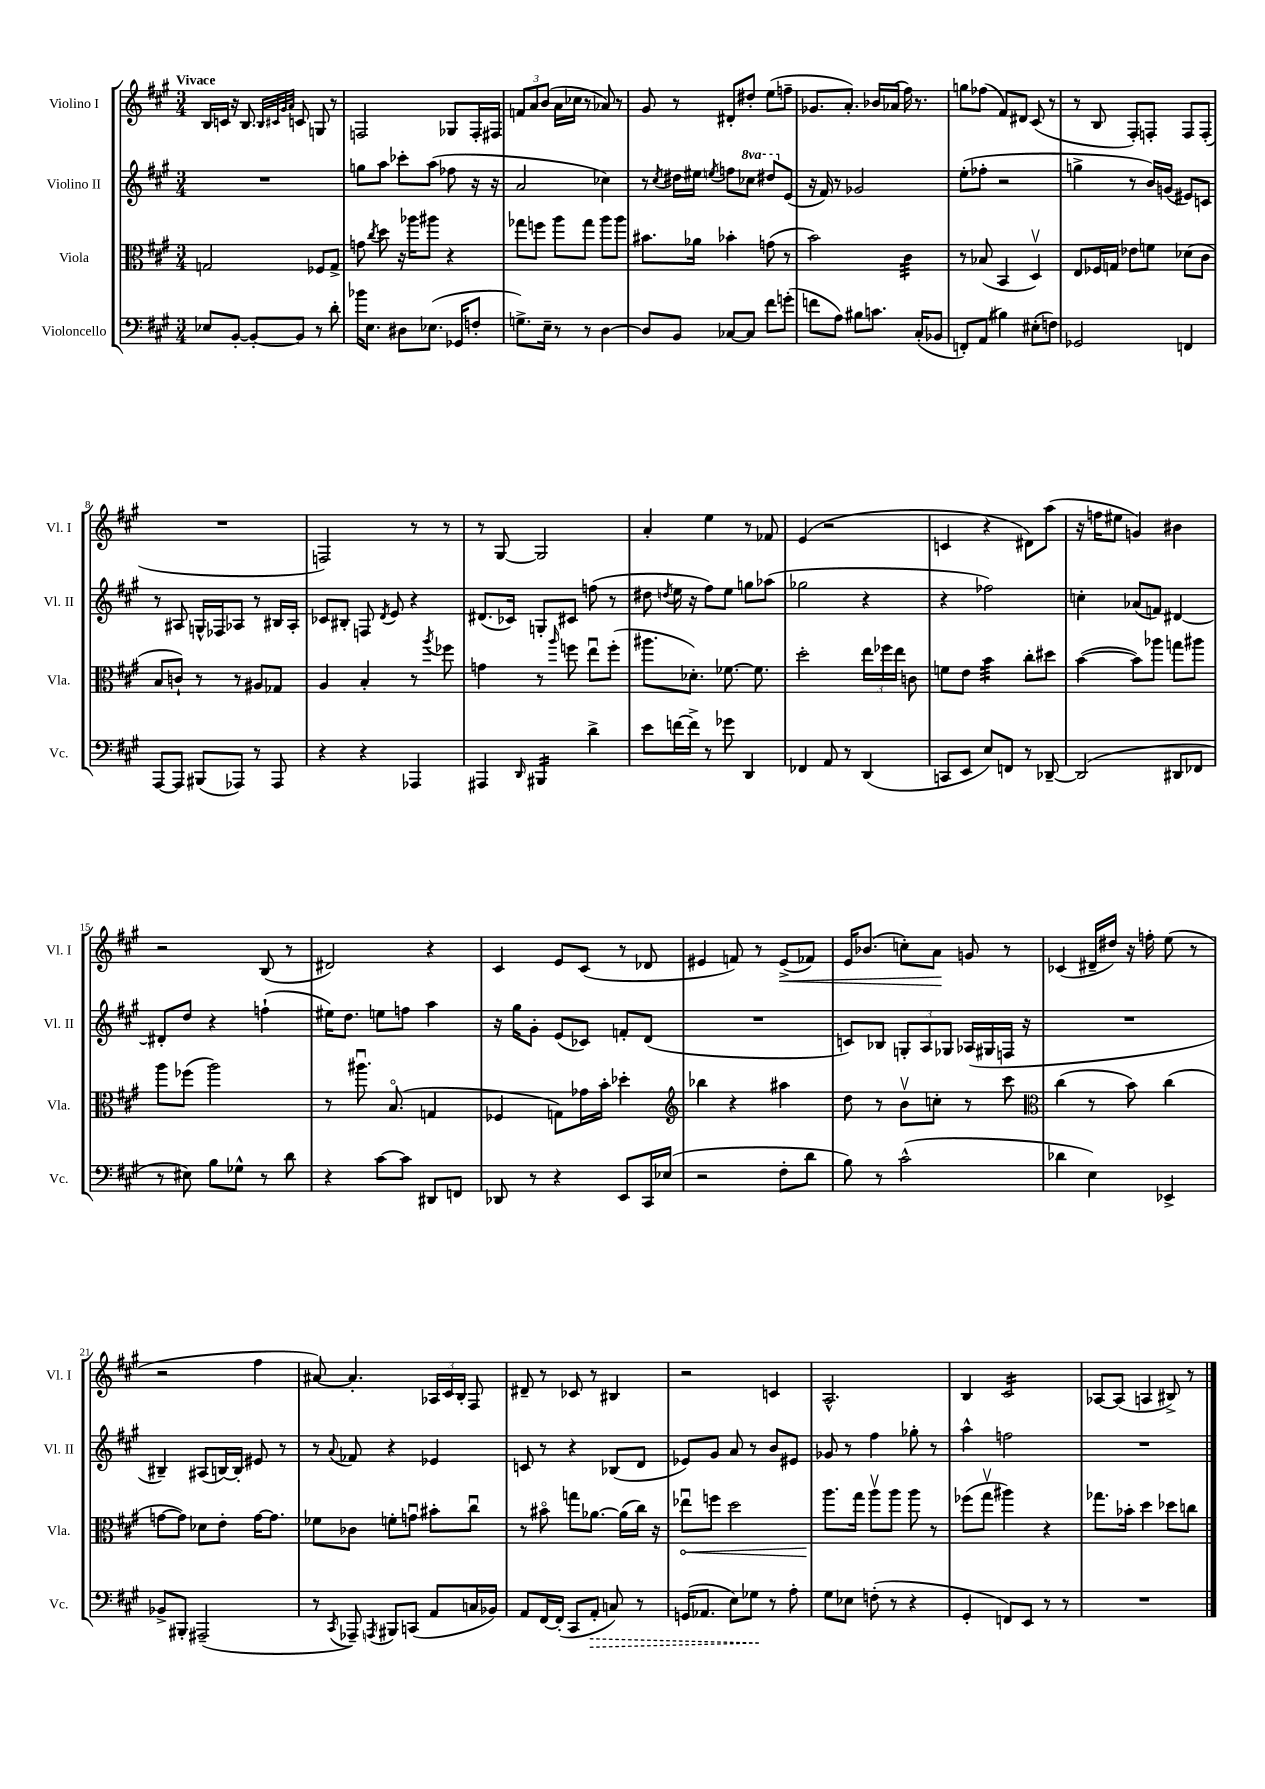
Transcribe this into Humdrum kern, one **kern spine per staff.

**kern	**kern	**kern	**kern
*staff4	*staff3	*staff2	*staff1
*clefF4	*clefC3	*clefG2	*clefG2
*k[f#c#g#]	*k[f#c#g#]	*k[f#c#g#]	*k[f#c#g#]
*M3/4	*M3/4	*M3/4	*M3/4
8E-/L	2G/	2.r	16B/LL
.	.	.	16c/JJ
[8BB'/J	.	.	16r
.	.	.	8.B/
8BB'/_L	.	.	.
.	.	.	32qqB/LLL
.	.	.	32qqc#/
.	.	.	32qqg#/
.	.	.	32qqa/JJJ
8BB/]J	.	.	8c/
8r	8F-/L	.	8G/
8d'\	8G^/J	.	8r
=	=	=	=
16b-\LK	8g\	8gg\L	2F/
8.E\J	.	.	.
.	8qcc#/	.	.
.	8dd\	8aa\J	.
8D#\L	16r	8ccc-'\L	.
.	16aa-\LK	.	.
(8.E-\J	8aa#\J	(8aa\J	.
.	4r	8ff-\	8G-/L
16GG-/LK	.	.	.
8F'/J	.	16r	16F'/L
.	.	16r	16F#/JJ
=	=	=	=
8.G^\L)	8gg-\L	2a/	12f/L
.	.	.	12a/
.	8ff\J	.	.
.	.	.	(12b/J
16E~\Jk	.	.	.
8r	8aa\L	.	16a\LL
.	.	.	16cc-\JJ
8r	8gg-\J	.	8r
[4D\	8aa\L	4cc-\)	8a-/)
.	8aa\J	.	8r
=	=	=	=
8D/]L	8.b#\L	8r	8g#/
.	.	8qcc#/	.
8BB/J	.	16dd#\LL	8r
.	16a-\Jk	16ee#\JJ	.
.	.	8qee/	.
[8C-/L	4b-'\	8ff\L	8d#'/L
8C-/]J	.	8ccc-\J	8dd#'/J
8f#\L	(8g\	8ddd#/L	(8ee\L
(8g'\J	8r	(8e/J	8ff~\J
=	=	=	=
8f\L	2b\)	16r	8.g-/L
.	.	16f#/)	.
8A\J)	.	8r	.
.	.	.	8.a'/J)
8B#\L	.	2g-/	.
8.c\J	.	.	16b-/LL
.	.	.	(16a-/JJ
.	4c#\	.	16ff#\)
(16C#'/LK	.	.	8.r
8BB-/J	.	.	.
=	=	=	=
8FF'/L)	8r	(8ee'\L	8gg\L
(8AA/J	(8B-/	8ff-'\J	(8ff-\J
4B#\)	4BB/	2r	8f#/L)
.	.	.	8d#/J
(8E#'\L	4Dv/)	.	(8c#/
8F\J)	.	.	8r
=	=	=	=
2GG-/	8E/L	4gg^\	8r
.	16F-/L	.	8B/
.	16G/JJ	.	.
.	8e-\L	8r	8F#'/L)
.	8f\J	16b/LL)	8F'/J
.	.	(16g/JJ	.
4FF/	(8d-\L	8e#/L)	8F/L
.	8c#\J	8c/J	(8F'/J
=	=	=	=
[8AAA/L	8B/L	8r	2.r
8AAA/]J	8c`/J)	8A#/	.
(8BBB#/L	8r	16G^^/LL	.
.	.	16F-/J	.
8AAA-/J)	8r	8A-/J	.
8r	8A#/L	8r	.
8AAA-/	8G-/J	16B#/LL	.
.	.	16A-'/JJ	.
=	=	=	=
4r	4A/	8c-/L	2F/)
.	.	8B#'/J	.
4r	4B'/	8F/	.
.	.	8qd/	.
.	.	8e/	.
4AAA-/	8r	4r	8r
.	8qaa/	.	.
.	8ff-\	.	8r
=	=	=	=
4AAA#/	4g\	(8.d#/L	8r
.	.	.	[8G#/
.	.	16c-/Jk)	.
16qqDD/	.	.	.
4BBB#/	8r	8G'/L	2G#/]
.	16qqaa/	.	.
.	8ff\	8c#/J	.
4d^\	8eeu\L	(8ff\	.
.	(8ff'\J	8r	.
=	=	=	=
8e\L	8.aa#\L	8dd#\	4a'/
.	.	8qdd/	.
[16f\L	.	16ee\	.
16f^\]JJ	8.d-'\J)	16r	.
8r	.	8ff#\L)	4ee\
8g-\	[8.f-\	8ee\J	.
4DD/	.	8gg\L	8r
.	8.f-\]	.	.
.	.	(8aa-\J	8f-/
=	=	=	=
4FF-/	2dd'\	2gg-\	(4e/
8AA/	.	.	2r
8r	.	.	.
(4DD/	24ee\LL	4r	.
.	24ff-\	.	.
.	24ee\JJ	.	.
.	8c\	.	.
=	=	=	=
8CC/L	8f\L	4r	4c/
8EE/J	8e\J	.	.
8E/L)	4b\	2ff-\)	4r
8FF/J	.	.	.
8r	8cc#'\L	.	8d#\L)
[8DD-~/	8dd#\J	.	(8aa\J
=	=	=	=
(2DD-/]	([4b\	4cc'\	16r
.	.	.	16ff\LK
.	.	.	8ee#\J
.	8b\]L)	(8a-/L	4g/)
.	8aa-\J	8f/J)	.
8DD#/L	8gg\L	[4d#/	4b#\
8FF-/J	8aa#\J	.	.
=	=	=	=
8r	8aa\L	8d#'/]L	2r
8E#\)	(8ff-\J	8dd/J	.
8B\L	2aa\)	4r	.
8G-^^\J	.	.	.
8r	.	(4ff`\	(8B/
8d\	.	.	8r
=	=	=	=
4r	8r	16ee#\LK)	2d#/)
.	.	8.dd\J	.
.	8.aa#u\	.	.
[8c#\L	.	8ee\L	.
.	(8.Bo/	.	.
8c#\]J	.	8ff\J	.
8DD#/L	4G/	4aa\	4r
8FF/J	.	.	.
=	=	=	=
8DD-/	4F-/	16r	4c#/
.	.	16gg#\LK	.
8r	.	8g#'\J	.
4r	8G\L)	(8e/L	8e/L
.	16g-\L	8c-/J)	(8c#/J
.	16b'\JJ	.	.
8EE/L	4dd-'\	8f'/L	8r
16CC#/L	.	(8d/J	8d-/
(16E-/JJ	.	.	.
=	=	=	=
*	*clefG2	*	*
2r	4bb-\	2.r	4e#/
.	4r	.	8f/)
.	.	.	8r
8F#'\L	4aa#\	.	(8e#^/L
8d\J	.	.	8f-/J)
=	=	=	=
8B\)	8dd\	8c/L)	16e/LK
.	.	.	(8.b-/J
8r	8r	8B-/J	.
(2c#^^\	8bv\L	12G'/L	8cc'\L)
.	.	12A/	.
.	8cc'\J	.	8a\J
.	.	12G-/J	.
.	8r	(16A-/LL	8g/
.	.	16G#/	.
.	8ccc#\	16F/JJ	8r
.	.	16r	.
=	=	=	=
*	*clefC3	*	*
4d-\	(4cc#\	2.r	(4c-/
4E\)	8r	.	16d#~/LL
.	.	.	16dd#/JJ)
.	8b\)	.	16r
.	.	.	16ff'\
4EE-^/	(4cc#\	.	(8ee\
.	.	.	8r
=	=	=	=
8BB-^/L	[8g\L	4B#~/)	2r
8BBB#'/J	8g\]J)	.	.
(2AAA#~/	8d-\L	(8A#/L	.
.	8e'\J	[16B/L)	.
.	.	16B'/]JJ	.
.	[16g\LK	8e#/	4ff#\
.	8.g\]J	.	.
.	.	8r	.
=	=	=	=
8r	8f-\L	8r	[8a#/)
8qCC#/	.	8qqa/	.
8AAA-~/)	8c-\J	8f-/	4.a#'/]
8qAAA/	.	.	.
8BBB#/L	8f'\L	4r	.
(8CC/J	8gu\J	.	.
8AA/L	8b#'\L	4e-/	24A-/LL
.	.	.	24c#/
.	.	.	24B'/JJ
16C/L	8cc#u\J	.	8F#/
16BB-/JJ)	.	.	.
=	=	=	=
8AA/L	8r	8c/	8d#~/
[16FF#/L	8b#o\	8r	8r
(16FF#'/]JJ	.	.	.
8CC#/L	8gg\L	4r	8c-/
8AA'/J	[8.a-\J	.	8r
8C/)	.	(8B-/L	4B#/
.	(16a-\]LL	.	.
8r	16cc#\JJ)	8d/J	.
.	16r	.	.
=	=	=	=
(16GG/LK	8ee-u\L	8e-/L)	2r
8.AA-/J	.	.	.
.	8ff\J	8g#/J	.
8E\L)	2dd\	8a/	.
8G-\J	.	8r	.
8r	.	8b/L	4c/
8A'\	.	8e#/J	.
=	=	=	=
8G#\L	8.aa\L	8g-/	2.A^^/
8E-\J	.	8r	.
.	16gg#\Jk	.	.
(8F'\	8aav\L	4ff#\	.
8r	8aa\J	.	.
4r	8aa\	8gg-'\	.
.	8r	8r	.
=	=	=	=
4GG#'/	(8ff-\L	4aa^^\	4B/
.	8gg#v\J	.	.
8FF/L)	4aa#\)	2ff\	2c#/
8EE/J	.	.	.
8r	4r	.	.
8r	.	.	.
=	=	=	=
2.r	8.gg-\L	2.r	[8A-/L
.	.	.	(8A-/]J
.	16b-'\Jk	.	.
.	4dd\	.	4A/
.	8dd-\L	.	8B#^/)
.	8cc\J	.	8r
==	==	==	==
*-	*-	*-	*-
